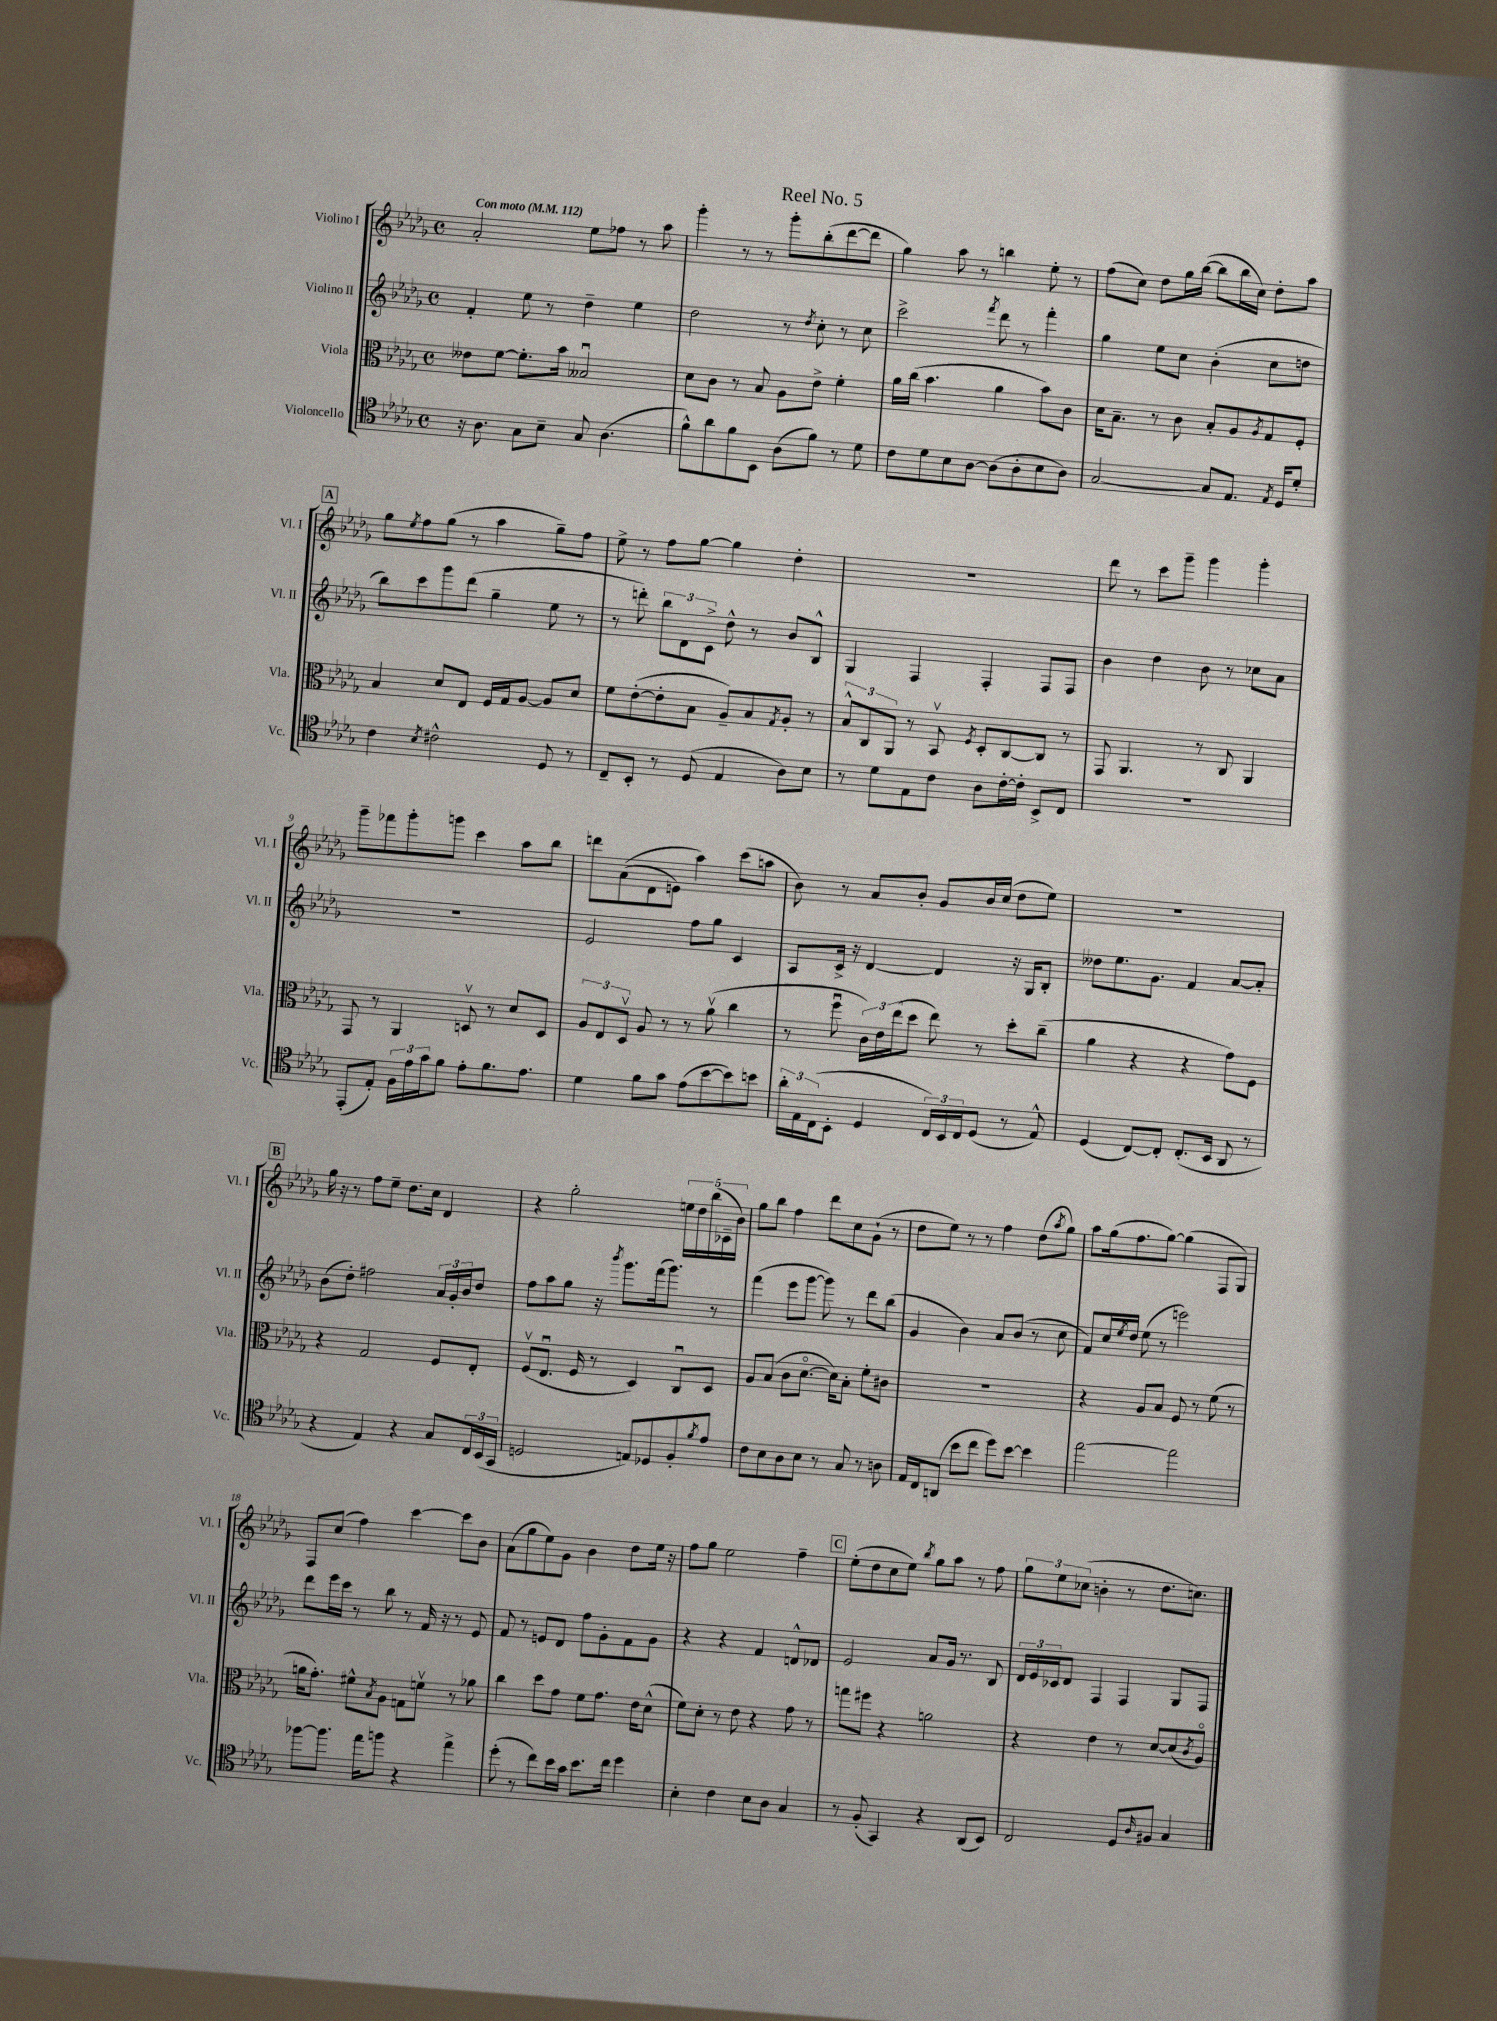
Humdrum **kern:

**kern	**kern	**kern	**kern
*part4	*part3	*part2	*part1
*staff4	*staff3	*staff2	*staff1
*I"Violoncello	*I"Viola	*I"Violino II	*I"Violino I
*I'Vc.	*I'Vla.	*I'Vl. II	*I'Vl. I
*clefC4	*clefC3	*clefG2	*clefG2
*k[b-e-a-d-g-]	*k[b-e-a-d-g-]	*k[b-e-a-d-g-]	*k[b-e-a-d-g-]
*M4/4	*M4/4	*M4/4	*M4/4
*met(c)	*met(c)	*met(c)	*met(c)
*MM112	*MM112	*MM112	*MM112
=1	=1	=1	=1
!	!	!	!LO:TX:a:B:t=Con moto
16r	8e--X\L	4f'/	2a-'/
8.A-\	.	.	.
.	[8f\J	.	.
8G-\L	8.f'\L]	8ee-\	.
8B-~\J	.	8r	.
.	16b-\Jk	.	.
8G-/	2B--Xu/	4dd-~\	8ee-\L
(4.A-\	.	.	8ff-X\J
.	.	4ee-\	8r
.	.	.	8aa-\
=2	=2	=2	=2
8f^^\L)	8d-\L	2dd-\	4ggg-'\
8a-\	8c\J	.	.
8f\	8r	.	8r
8BB-\J	8B-/	.	8r
(8A-\L	8A-\L	8r	8ggg-'\L
.	.	8qdd-/	.
8f\J)	8e-^\J	8cc'\	(8bb-'\
8r	4f'\	8r	[8ddd-\
8d-\	.	8cc\	8ddd-\J]
=3	=3	=3	=3
8c\L	16a-\LL	2ccc^\	4gg-\)
.	(16cc\JJ	.	.
8d-\	4.b-\	.	.
8B-\	.	.	8aa-\
[8A-\J	.	.	8r
.	.	8qfff/	.
(8A-\L]	4a-\	8ddd-\	4bbn\
8A-'\	.	8r	.
8B-\	8b-\L)	4fff'\	8ee-'\
8A-\J)	8c\J	.	8r
=4	=4	=4	=4
[2G-/	16d-\KL	4gg-\	(8ff\L
.	8.B-~\J	.	.
.	.	.	8cc\J)
.	8r	8ee-\L	8dd-\L
.	8c\	8cc\J	16gg-\L
.	.	.	([16bb-\JJ
8G-/L]	8B-'/L	(4b-'\	8bb-\L]
8.E-/J	8A-/	.	16bb-\L
.	.	.	16cc\JJ)
.	8qA-/	.	.
.	8G-/	8cc\L	8dd-'\L
8qE-/	.	.	.
16D-/KL	.	.	.
8d-'/J	8F'/J	8ddn\J	8aa-\J
!!LO:LB:g=z
!!LO:REH:place=s1:t=A
=5	=5	=5	=5
4c\	4B-/	8bb-\L)	8gg-\L
.	.	.	8qee-/
.	.	8ccc\	8ff\
8qB-/	.	.	.
2c#X^^\	8d-/L	8ggg-\	(8gg-\J
.	8E-/J	(8ddd-\J	8r
.	16F/LL	4gg-~\	4aa-\
.	16G-/J	.	.
.	[8A-/J	.	.
8D-/	8A-/L]	8ee-\	8gg-~\L)
8r	8d-/J	8r	8ff\J
=6	=6	=6	=6
8C~/L	8f\L	8r	8ee-^\
8BB-'/J	([8e-'\	8dddn'\)	8r
8r	8e-'\]	12bb-\L	8ff\L
.	.	12d-\	.
(8D-/	8B-\J	.	[8gg-\J
.	.	12c^\J	.
4E-/	8A-~/L)	8dd-^^\	4gg-\]
.	8B-/	8r	.
.	8qG-/	.	.
8A-\L)	8A-'/J	8b-/L	4dd-'\
8B-\J	8r	8B-^^/J	.
=7	=7	=7	=7
8r	12B-^^/L	4G-/	1r
.	12C/	.	.
8d-\L	.	.	.
.	12AA-/J	.	.
8E-\	8r	4F/	.
8c\J	8BB-v/	.	.
.	8qF/	.	.
8A-\L	8D-'/L	4F'/	.
[16c'\L	[8C/	.	.
16c'\JJ]	.	.	.
8BB-^/L	8C/J]	8F/L	.
8C/J	8r	8F/J	.
=8	=8	=8	=8
1r	8GG-/	4b-\	8ddd-\
.	4.AA-/	.	8r
.	.	4dd-\	8ccc\L
.	.	.	8ggg-~\J
.	8r	8b-\	4ggg-\
.	8C/	8r	.
.	4AA-/	8cc-X\L	4ggg-'\
.	.	8a-\J	.
!!LO:LB:g=z
=9	=9	=9	=9
(8EE-'/L	8GG-/	1r	8ggg-~\L
8E-'/J)	8r	.	8fff-X\
24F\LL	4AA-/	.	8ggg-'\
24e-\	.	.	.
24g-\J	.	.	.
8f\J	.	.	8gggn\J
8e-'\L	8Dnv/	.	4ccc\
8.f\	8r	.	.
.	8d-/L	.	8aa-\L
8.e-\J	.	.	.
.	8D/J	.	8bb-\J
=10	=10	=10	=10
4d-\	12A-/L	2e-/	8dddn\L
.	12E-/	.	.
.	.	.	((8a-\
.	12D-v/J	.	.
8f\L	8A-/	.	8d-\
8g-\J	8r	.	8en\J)
(8e-\L	8r	8ff\L	4aa-\)
[8b-\	(8a-v\	8gg-\J	.
8b-\])	4cc\	4c/	(8ccc\L
8bn\J	.	.	8aan\J
=11	=11	=11	=11
24a-'\LL	8r	8A-/L	8b-\)
24E-\	.	.	.
(24C\J	.	.	.
8BB-'\J	8ffu\	16c^/Jk	8r
.	.	16r	.
4D-/	24c\LL)	[4d-/	8a-/L
.	24e-\	.	.
.	(24ee-\J	.	.
.	8dd-\J	.	8b-'/J
24C/LL)	8ee-\)	4d-/]	8g-/L
24BB-/	.	.	.
24C/J	.	.	.
(8D-/J	8r	.	16b-/L
.	.	.	(16cc/JJ
8r	8dd-'\L	16r	8dd-\L
.	.	16G-/KL	.
8E-^^/)	(8cc~\J	8B-'/J	8ee-\J)
=12	=12	=12	=12
(4D-/	4a-\	8dd--X\L	1r
.	.	8.ee-\	.
[8C/L)	4r	.	.
.	.	8.g-\J	.
8C'/J]	.	.	.
(8.C'/L	4r	4f/	.
16BB-/Jk	.	.	.
8AA-/	8g-\L)	[8a-/L	.
8r	8F\J	8a-'/J]	.
!!LO:LB:g=z
!!LO:REH:place=s1:t=B
=13	=13	=13	=13
4r	4r	(8b-\L	16gg-\
.	.	.	16r
.	.	8dd-'\J)	8r
4E-/)	2G-/	2ff#X\	8ff\L
.	.	.	8ee-~\J
4r	.	.	8.dd-\L
.	.	.	16cc\Jk
8G-/L	8F/L	24a-/LL	4d-/
.	.	24g-'/	.
.	.	24b-/J	.
24C/L	8E-'/J	8dd-/J	.
(24BB-/	.	.	.
24GG-/JJ	.	.	.
=14	=14	=14	=14
2Dn/	(8Fv/L	8ff\L	4r
.	8.E-u/J	8aa-\	.
.	.	8gg-\J	2gg-'\
.	16F/	.	.
.	8r	16r	.
.	.	8qbbb-/	.
.	.	8.ggg-\L	.
8En/L)	4D-/)	.	.
8D-X/	.	(16fff\k	.
.	.	8.ggg-\J)	.
8F'/	8Cu/L	.	20een\LL
.	.	.	20dd-\
.	.	.	(20bb-\
8qf/	.	.	.
8e-/J	8D-/J	8r	.
.	.	.	20c-X~\
.	.	.	20b-\JJ)
=15	=15	=15	=15
8c\L	8A-/L	(4fff\	8gg-\L
8B-\	(8B-/J	.	8bb-\J
8A-\	8c\L	8eee-\L	4ff\
8B-\J	[8.d-\J	[8ggg-\J	.
8r	.	8ggg-\])	8ddd-\L
.	16d-\KL])	.	.
8G-/	8B-'\J	8r	8cc\
8r	8f'\L	8ddd-\L	(8g-`\J
8An\	8c#X\J	(8bb-\J	8r
=16	=16	=16	=16
16E-/LL	1r	4g-/	8dd-\L
16C/J	.	.	.
(8AAn/J	.	.	8ee-\J)
8b-\L	.	4b-\)	8r
8cc\J	.	.	8r
8dd-\L)	.	8a-/L	4ff\
[8b-\J	.	(8b-/J	.
4b-\]	.	8r	(8dd-\L
.	.	.	8qaa-/
.	.	8cc\	8gg-\J)
=17	=17	=17	=17
[2ee-\	4r	8f/L)	8aa-\L
.	.	16cc/L	(16gg-\k
.	.	8qee-/	.
.	.	16dd-/JJ	8.ff\
.	8A-/L	(8ee-\	.
.	8B-/J	8r	[8gg-\J)
2ee-\]	8F/	2eeen\)	(4gg-\]
.	8r	.	.
.	(8f\	.	8F/L
.	8r	.	8G-/J)
!!LO:LB:g=z
=18	=18	=18	=18
[8ff-X\L	16an\KL	8ddd-\L	8F/L
.	8.g-'\J)	.	.
8.ff-\J]	.	16eee-\L	(8cc/J
.	.	16ccc\JJ	.
.	8f#X^^\L	8r	4ff\)
16ee-\KL	.	.	.
.	8qB-/	.	.
8ffn\J	8A-\J	8bb-\	.
4r	8Gn\L	8r	[4ccc\
.	8fnv\J	16f/	.
.	.	16r	.
4ee-^\	8r	8r	8ccc\L]
.	8a-X\	8e-/	8b-\J
=19	=19	=19	=19
(8dd-'\	4cc\	8f/	(8a-\L
8r	.	8r	8gg-\
8cc\L)	8dd-\L	8en/L	8ee-\)
16b-\L	8g-\J	8d-/J	8g-\J
16g-\JJ	.	.	.
8.b-\L	8f\L	8ff\L	4b-\
.	8.g-\J	8g-'\	.
16cc\Jk	.	.	.
4dd-\	.	8f\	8dd-\L
.	16e-\KL	.	.
.	(8d-^^\J	8g-\J	16ee-\Jk
.	.	.	16r
=20	=20	=20	=20
4B-'\	8f\L)	4r	8ff\L
.	8d-'\J	.	8gg-\J
4c\	8r	4r	2ee-\
.	8e-\	.	.
8B-\L	4r	4f/	.
8A-\J	.	.	.
4G-/	8g-\	8dn^^/L	4ff~\
.	8r	8d-X/J	.
!!LO:REH:place=s1:t=C
=21	=21	=21	=21
8r	8ggn\L	2e-/	(8ee-'\L
(8F'/	8ff#X\J	.	8dd-\
4GG-/)	4r	.	8cc\
.	.	.	8ee-\J)
.	.	.	8qbb-/
4r	2an\	8a-/L	8gg-\L
.	.	16g-/Jk	8aa-\J
.	.	8.r	.
(8AA-/L	.	.	8r
8BB-/J)	.	8B-/	8ff\
=22	=22	=22	=22
2C/	4r	24d-/LL	12gg-\L
.	.	24e-/	.
.	.	24c-X/J	12ee-\
.	.	8d-/J	.
.	.	.	(12cc-X\J
.	4e-\	4F/	4bn'\
8D-/L	8r	4F/	8r
16qqA-/	.	.	.
8F#X/J	[8d-/L	.	8.dd-\L
4G-/	(8d-/]	8G-/L	.
.	.	.	8.ccn\J)
.	8qc/	.	.
.	8A-/J)	8F/J	.
==	==	==	==
*-	*-	*-	*-
